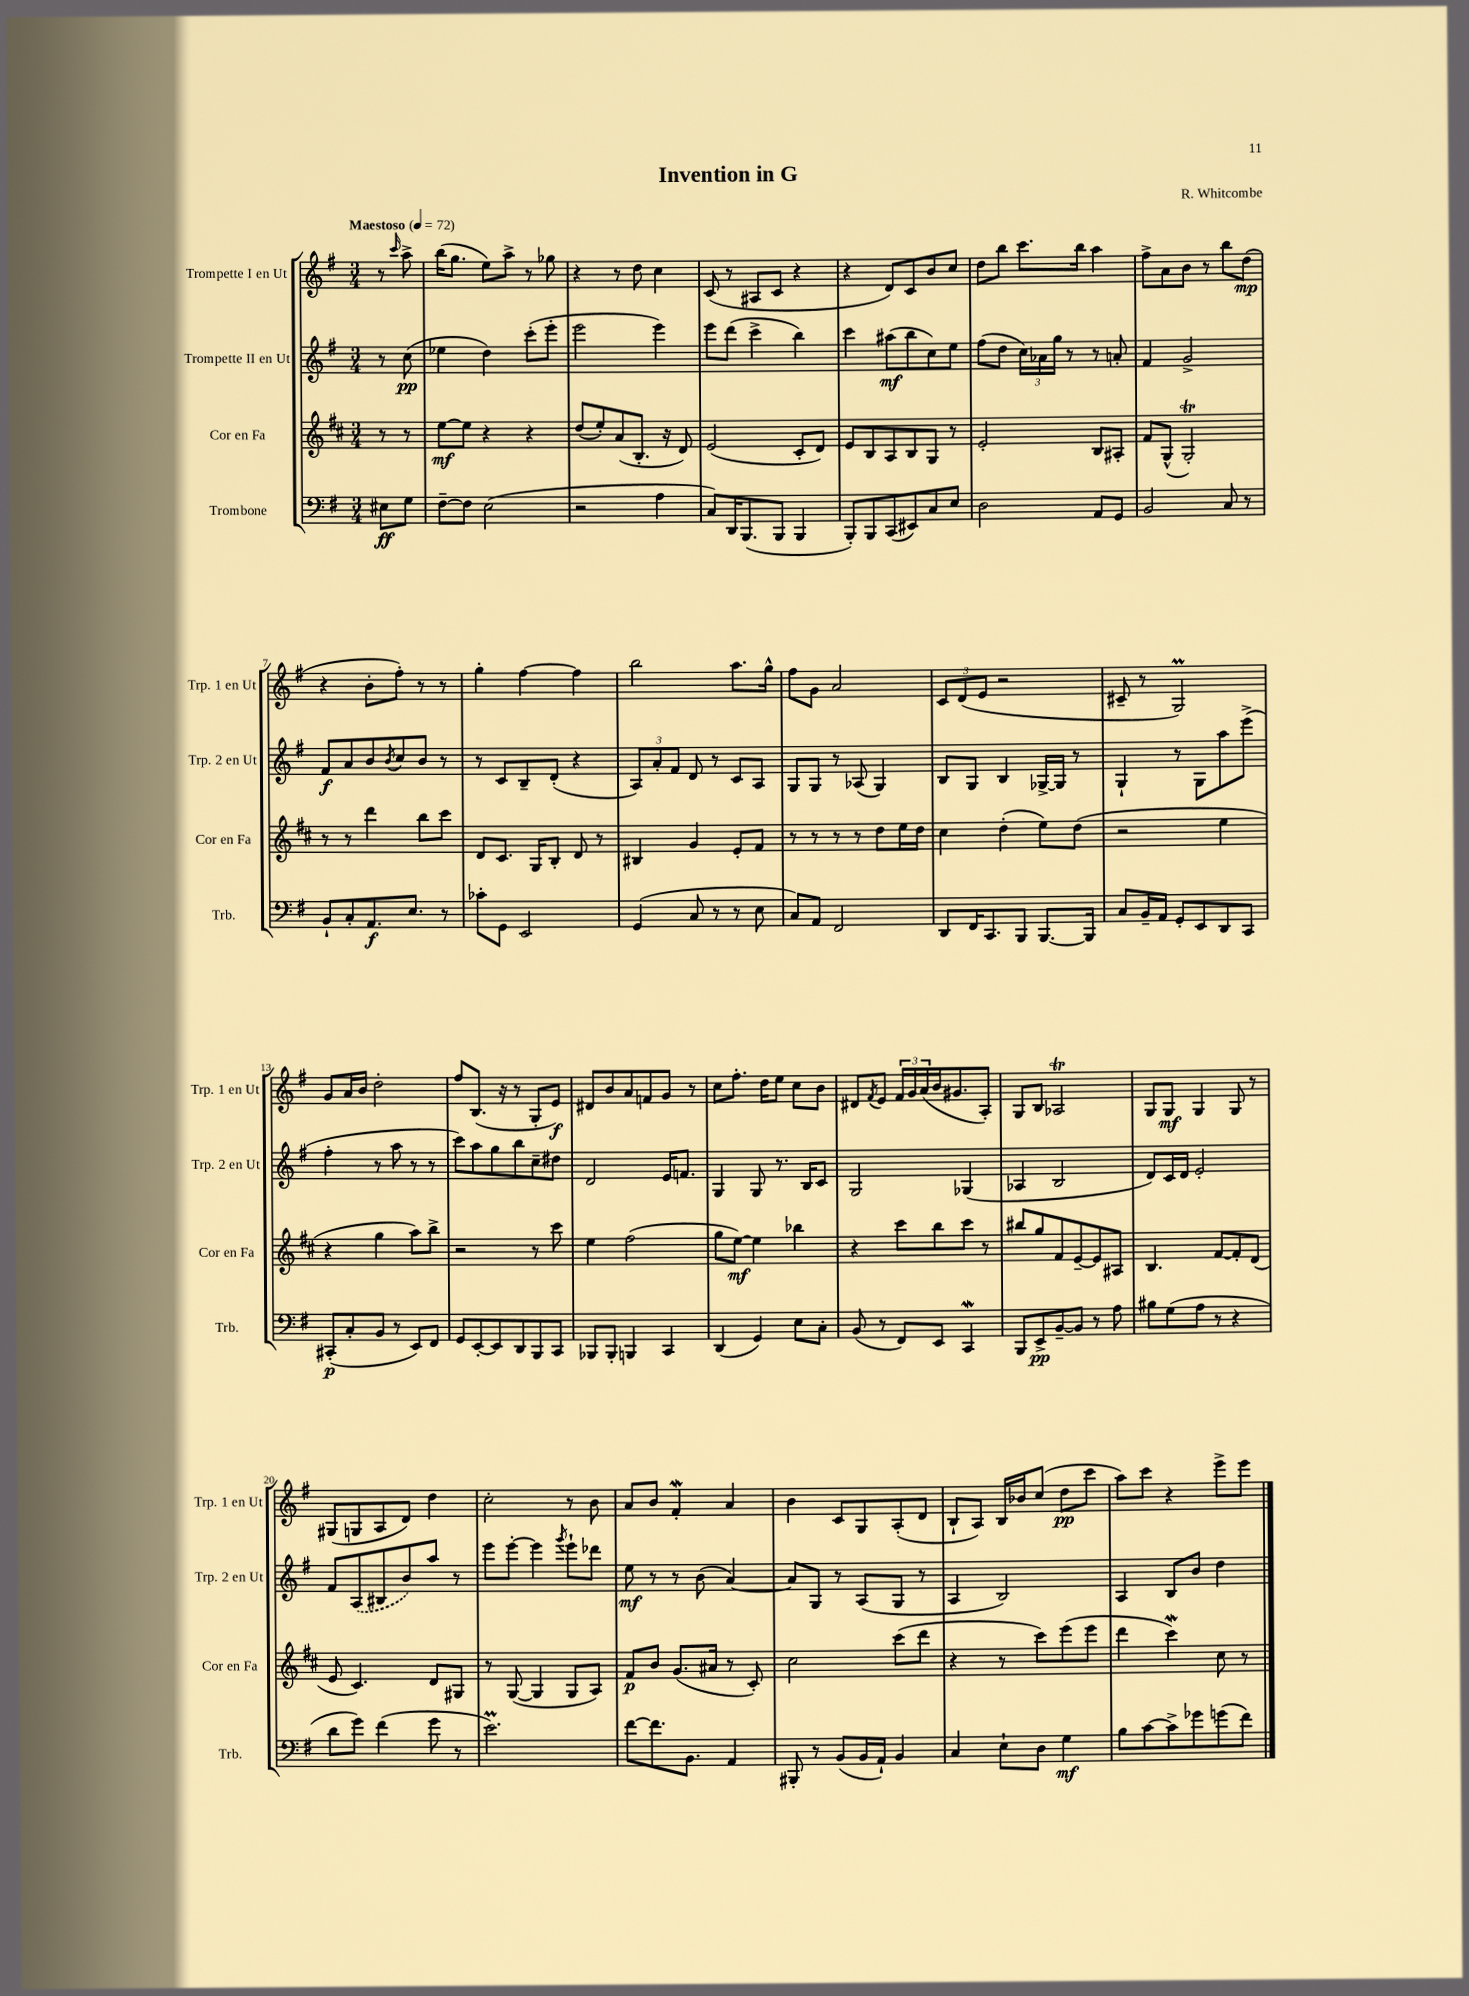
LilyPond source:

\header { title = "Invention in G" composer = "R. Whitcombe" }
<<
\new StaffGroup <<
\new Staff = "s0" \with { instrumentName = "Trompette I en Ut" shortInstrumentName = "Trp. 1 en Ut" } {
    \clef treble \key g \major \numericTimeSignature \time 3/4 \partial 4 \tempo "Maestoso" 4 = 72
    r8 \grace { c'''16 } a''8-> |
    b''16( g''8. e''8) a''8-> r8 ges''8 |
    r4 r8 d''8 c''4 |
    c'8( r8 ais8 c'8 r4 |
    r4 d'8) c'8 b'8 c''8 |
    d''8 b''8 c'''8. b''16 a''4 |
    fis''8-> a'8 b'8 r8 b''8 d''8\mp( |
    r4 b'8-. fis''8-.) r8 r8 |
    g''4-. fis''4~ fis''4 |
    b''2 a''8. g''16-^ |
    fis''8 g'8 a'2 |
    \tuplet 3/2 { c'8 d'8( e'8 } r2 |
    cis'8-- r8 g2\prall) |
    g'8 a'16 b'16 d''2-. |
    fis''8 b8.( r16 r8 g8-. e'8\f) |
    dis'8 b'8 a'8 f'8 g'8 r8 |
    c''8 fis''8.-. d''16 e''8 c''8 b'8 |
    dis'8 \acciaccatura { fis'8 } e'8 \tuplet 3/2 { fis'16 g'16 a'16( } b'16 gis'8. a8-.) |
    g8 b8 aes2\trill |
    g8 g8\mf g4 g8 r8 |
    gis8( g8 a8 d'8) d''4 |
    c''2-. r8 b'8 |
    a'8 b'8 fis'4-.\mordent a'4 |
    b'4 c'8 g8 a8-.( d'8 |
    b8-! a8) b16 bes'16 c''8( d''8\pp c'''8 |
    a''8) c'''8 r4 e'''8-> e'''8 \bar "|." |
}
\new Staff = "s1" \with { instrumentName = "Trompette II en Ut" shortInstrumentName = "Trp. 2 en Ut" } {
    \clef treble \key g \major \numericTimeSignature \time 3/4 \partial 4
    r8 c''8\pp( |
    ees''4 d''4) c'''8-.( e'''8-. |
    e'''2 e'''4) |
    e'''8 d'''8( c'''4-> b''4) |
    c'''4 ais''8\mf( b''8 c''8) e''8 |
    fis''8( d''8 \tuplet 3/2 { c''16) aes'16 g''16 } r8 r8 a'8-. |
    fis'4 g'2-> |
    fis'8\f a'8 b'8 \acciaccatura { b'8 } c''8 b'8 r8 |
    r8 c'8 b8-- d'8-.( r4 |
    \tuplet 3/2 { a8) a'8-. fis'8 } d'8 r8 c'8 a8 |
    g8 g8 r8 aes8( g4) |
    b8 g8 b4 ges16~-> ges16 r8 |
    g4-! r8 g8 a''8 e'''8->( |
    fis''4-. r8 a''8 r8 r8 |
    c'''8) a''8 g''8 b''8 c''8-- dis''8 |
    d'2 e'16 f'8. |
    g4 g8 r8. b16 c'8 |
    g2 ges4( |
    aes4 b2 |
    d'8) c'16 d'16 e'2-. |
    fis'8 \once \slurDashed a8( bis8 b'8) a''8 r8 |
    e'''8 e'''8~-. e'''4 \acciaccatura { g'''8 } e'''8-! des'''8 |
    e''8\mf r8 r8 b'8( a'4~) |
    a'8 g8 r8 a8( g8 r8 |
    a4 b2) |
    a4 b8 b'8 d''4 \bar "|." |
}
\new Staff = "s2" \with { instrumentName = "Cor en Fa" shortInstrumentName = "Cor en Fa" } {
    \clef treble \key d \major \numericTimeSignature \time 3/4 \partial 4
    r8 r8 |
    e''8~\mf e''8 r4 r4 |
    d''8( e''8-.) a'8( b8.-. r16 d'8) |
    e'2( cis'8-. d'8) |
    e'8 b8 a8 b8 g8 r8 |
    e'2-. b8 ais8-. |
    fis'8 g8-^( g2-.\trill) |
    r8 r8 d'''4 b''8 cis'''8 |
    d'8 cis'8. g16 b8-. d'8 r8 |
    bis4 g'4 e'8-. fis'8 |
    r8 r8 r8 r8 d''8 e''16 d''16 |
    cis''4 d''4-.( e''8) d''8( |
    r2 e''4 |
    r4 g''4 a''8) b''8-> |
    r2 r8 cis'''8 |
    e''4 fis''2( |
    g''8 e''8~\mf) e''4 bes''4 |
    r4 cis'''8 b''8 cis'''8 r8 |
    bis''8 g''8 fis'8 e'8~-- e'8 ais8 |
    b4. fis'8~ fis'8-. d'8( |
    e'8 cis'4.) d'8 gis8 |
    r8 g8~( g4 g8 a8) |
    fis'8\p b'8 g'8.( ais'16 r8 cis'8-.) |
    cis''2 cis'''8( d'''8 |
    r4 r8 cis'''8) e'''8( e'''8 |
    d'''4 cis'''4\mordent) cis''8 r8 \bar "|." |
}
\new Staff = "s3" \with { instrumentName = "Trombone" shortInstrumentName = "Trb." } {
    \clef bass \key g \major \numericTimeSignature \time 3/4 \partial 4
    eis8\ff g8 |
    fis8~-- fis8 e2( |
    r2 a4 |
    c8) d,16 b,,8.( b,,8 b,,4 |
    b,,8-.) b,,8 c,8( eis,8) c8 e8 |
    d2 a,8 g,8 |
    b,2 c8 r8 |
    b,8-! c8-. a,8.\f e8. r8 |
    ces'8-. g,8 e,2 |
    g,4( c8 r8 r8 e8 |
    c8) a,8 fis,2 |
    d,8 fis,16 c,8. b,,8 b,,8.~ b,,16 |
    c8 b,16-- a,16 g,8-. e,8 d,8 c,8 |
    cis,8-.\p( c8-. b,8 r8 e,8) fis,8 |
    g,8 e,8~-. e,8 d,8 b,,8 c,8 |
    bes,,8 bes,,8-. b,,4 c,4 |
    d,4( g,4) e8 c8-. |
    b,8( r8 fis,8) e,8 c,4\mordent |
    b,,8 e,8->\pp b,8~-- b,8 r8 a8 |
    bis8 g8( a8 r8 r4 |
    d'8 g'8) fis'4( g'8 r8 |
    e'2.\prall) |
    fis'8~ fis'8. b,8. a,4 |
    bis,,8-. r8 b,8( b,16 a,16-!) b,4 |
    c4 e8-! d8 g4\mf |
    b8 c'8~ c'8-> ges'8 g'8( fis'8) \bar "|." |
}
>>
>>
